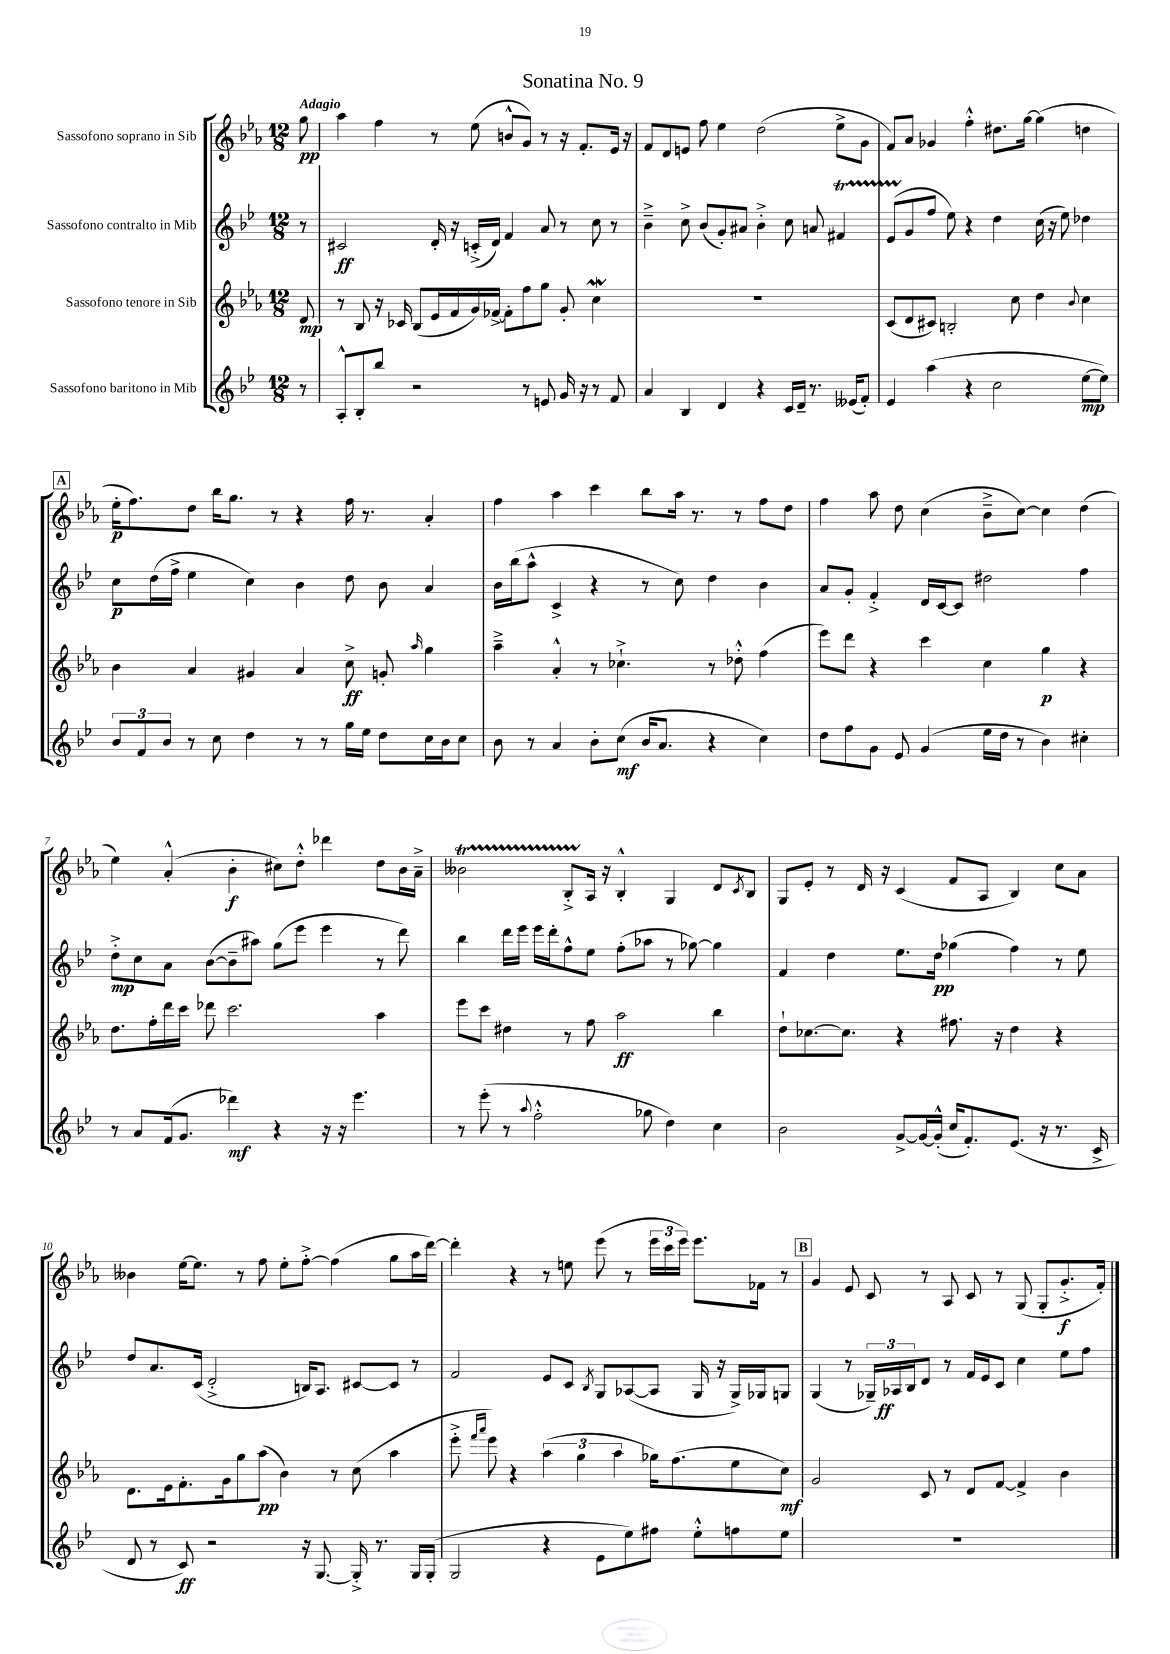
\header { title = "Sonatina No. 9" }
<<
\new StaffGroup <<
\new Staff = "s0" \with { instrumentName = "Sassofono soprano in Sib" } {
    \clef treble \key ees \major \numericTimeSignature \time 12/8 \partial 8 \tempo "Adagio"
    g''8\pp |
    aes''4 f''4 r8 ees''8( b'8-^ g'8) r8 r16 f'8.-. ees'16 r16 |
    f'8 d'8 e'8 f''8 ees''4 d''2( ees''8-> g'8 |
    f'8) aes'8 ges'4 f''4-.-^ dis''8. g''16~ g''4( d''4 |
    \mark \markup { \box "A" } ees''16-.\p f''8.) d''8 bes''16 g''8. r8 r4 f''16 r8. aes'4-. |
    f''4 aes''4 c'''4 bes''8 aes''16 r8. r8 f''8 d''8 |
    f''4 aes''8 d''8 c''4( bes'8---> c''8~) c''4 d''4( |
    ees''4) aes'4-.-^( bes'4-.\f cis''8) d''8-.-^ des'''4 d''8 bes'16 aes'16---> |
    beses'2\startTrillSpan bes8-.-> aes16\stopTrillSpan r16 bes4-.-^ g4 d'8 \acciaccatura { c'8 } bes8 |
    g8 ees'8-. r8 d'16 r16 c'4( f'8 aes8 bes4) c''8 aes'8 |
    beses'4 ees''16~ ees''8. r8 f''8 ees''8-. f''8~-.-> f''4( g''8 aes''16 d'''16~) |
    d'''4-. r4 r8 e''8 ees'''8( r8 \tuplet 3/2 { ees'''16 c'''16 ees'''16) } ees'''8. fes'16 r8 |
    \mark \markup { \box "B" } g'4 ees'8 c'8 r8 aes8 c'8 r8 g8( g8-. g'8.-.->\f f'16-.) \bar "|." |
}
\new Staff = "s1" \with { instrumentName = "Sassofono contralto in Mib" } {
    \clef treble \key bes \major \numericTimeSignature \time 12/8 \partial 8
    r8 |
    cis'2\ff d'16-. r16 c'16-.->( d'16) f'4 a'8 r8 c''8 r8 |
    bes'4---> c''8-> bes'8( g'8-.) ais'8 bes'4-.-> c''8 a'8 fis'4\startTrillSpan |
    ees'8( g'8\stopTrillSpan f''8 ees''8) r4 d''4 c''16( r16 ees''8) des''4 |
    \mark \markup { \box "A" } c''8\p d''16( f''16-> ees''4 c''4) bes'4 d''8 bes'8 a'4 |
    bes'16 bes''16( a''8-^ c'4-> r4 r8 c''8) d''4 bes'4 |
    a'8 g'8-. f'4-.-> d'16 c'16~ c'8 dis''2 f''4 |
    d''8-.->\mp c''8 a'8 bes'8~( bes'8-- ais''8) g''8( ees'''8 ees'''4 r8 d'''8) |
    bes''4 d'''16 ees'''16 ees'''16 d'''16-. f''8-^ ees''8 f''8-.( aes''8 r8 ges''8~) ges''4 |
    f'4 d''4 ees''8. d''16\pp ges''4( f''4) r8 ees''8 |
    d''8 a'8. c'16( d'2-.-> b16) a8. cis'8~ cis'8 r8 |
    f'2 ees'8 c'8 \acciaccatura { bes8 } g8 aes8~( aes8 g16 r16 g16->) ges16 g8 |
    \mark \markup { \box "B" } g4( r8 \tuplet 3/2 { ges16--) aes16\ff bes16 } d'8 r8 f'16 ees'16 c'8 c''4 ees''8 f''8 \bar "|." |
}
\new Staff = "s2" \with { instrumentName = "Sassofono tenore in Sib" } {
    \clef treble \key ees \major \numericTimeSignature \time 12/8 \partial 8
    d'8\mp |
    r8 bes8 r16 ces'16 bes8( ees'16 f'16 g'16) fes'16~-> fes'8-. f''8 g''8 g'8-. c''4\mordent |
    R1. |
    c'8( d'8 cis'8) b2-. c''8 d''4 \appoggiatura { bes'8 } c''4 |
    \mark \markup { \box "A" } bes'4 aes'4 gis'4 aes'4 c''8->\ff g'8-. \grace { aes''16 } g''4 |
    aes''4---> aes'4-.-^ r8 ces''4.-!-> r8 des''8-.-^ f''4( |
    ees'''8) d'''8 r4 c'''4 c''4 g''4\p r4 |
    d''8. f''16-. d'''16 c'''16 des'''8 c'''2. aes''4 |
    ees'''8 c'''8 dis''4 r8 f''8 aes''2\ff bes''4 |
    d''8-! ces''8.~ ces''8. r4 fis''8. r16 d''4 r4 |
    d'8. ees'16 f'8.-. g'16 g''8 aes''8\pp( bes'4) r8 c''8( aes''4 |
    ees'''8-.-> \grace { f'''16 aes'''16 } ees'''8) r4 \tuplet 3/2 { aes''4( g''4 aes''4 } ges''16) f''8.( ees''8 c''8\mf) |
    \mark \markup { \box "B" } g'2 c'8 r8 d'8 f'8~ f'4-> bes'4 \bar "|." |
}
\new Staff = "s3" \with { instrumentName = "Sassofono baritono in Mib" } {
    \clef treble \key bes \major \numericTimeSignature \time 12/8 \partial 8
    r8 |
    a8-.-^ bes8-. bes''8 r2 r8 e'8 g'16 r16 r8 f'8 |
    a'4 bes4 d'4 r4 c'16 d'16-- r8. eeses'16( f'8-.) |
    ees'4 a''4( r4 c''2 ees''8~\mp ees''8) |
    \mark \markup { \box "A" } \tuplet 3/2 { bes'8 f'8 bes'8 } r8 c''8 d''4 r8 r8 g''16 ees''16 d''8 c''16 bes'16 c''8 |
    bes'8 r8 a'4 bes'8-. c''8\mf( bes'16 a'8. r4 c''4) |
    d''8 f''8 g'8 ees'8 g'4( ees''16 d''16 r8 bes'4) cis''4-. |
    r8 a'8 f'16( g'8. des'''4\mf) r4 r16 r16 ees'''4. |
    r8 ees'''8-.( r8 \appoggiatura { a''8 } f''2-.-^ ges''8 d''4) c''4 |
    bes'2 g'8~-> g'16~ g'16-.-^( c''16 f'8.-.) ees'8.( r16 r8. c'16-> |
    d'8 r8 c'8\ff) r2 r16 g8.~ g16-.-> r8. g16 g16-.( |
    g2 r4 ees'8 ees''8) fis''8 ees''8-.-^ f''8 ees''8 |
    \mark \markup { \box "B" } R1. \bar "|." |
}
>>
>>
